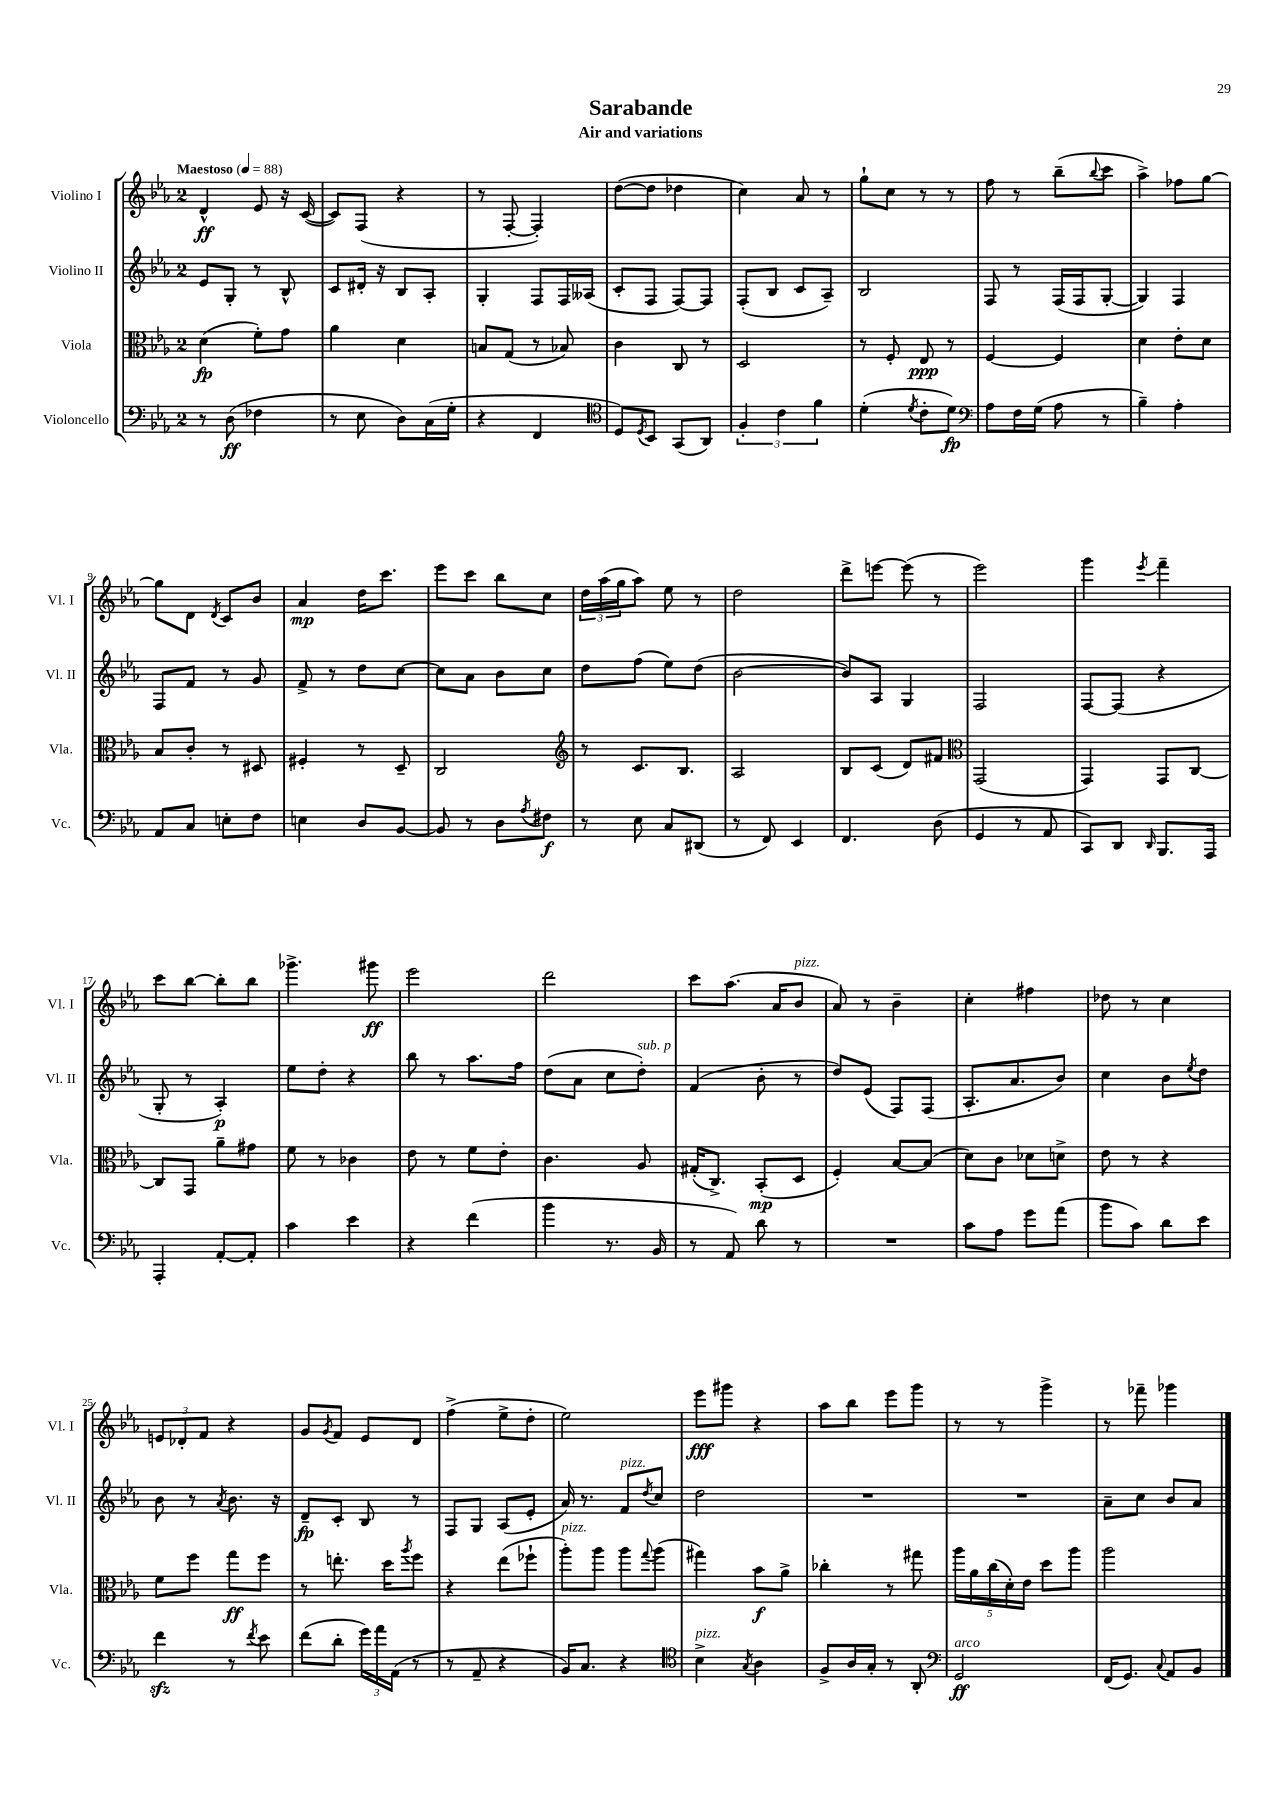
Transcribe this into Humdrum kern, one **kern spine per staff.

**kern	**kern	**kern	**kern
*staff4	*staff3	*staff2	*staff1
*clefF4	*clefC3	*clefG2	*clefG2
*k[b-e-a-]	*k[b-e-a-]	*k[b-e-a-]	*k[b-e-a-]
*M2/4	*M2/4	*M2/4	*M2/4
*MM88	*MM88	*MM88	*MM88
8r	(4d\	8e-/L	4d^^/
(8D\	.	8G'/J	.
4F-\	8f'\L)	8r	8e-/
.	8g\J	8B-^^/	16r
.	.	.	([16c/
=	=	=	=
8r	4a-\	8c/L	8c/]L)
8E-\	.	16d#'/Jk	(8F/J
.	.	16r	.
8D\L)	4d\	8B-/L	4r
(16C\L	.	8A-'/J	.
16G'\JJ	.	.	.
=	=	=	=
4r	8B/L	4G'/	8r
.	(8G/J	.	[8F'/
4FF/	8r	8F/L	4F'/])
.	8B-/)	16F/L	.
.	.	(16A--/JJ	.
=	=	=	=
*clefC4	*	*	*
8D/L)	4c\	8c'/L	([8dd\L
8qD/	.	.	.
8BB-/J	.	8F/J	8dd\]J
(8GG/L	8C/	[8F/L)	4dd-\
8AA-/J)	8r	8F/]J	.
=	=	=	=
6F'/	2D/	(8F'/L	4cc\)
.	.	8B-/J	.
6c\	.	.	.
.	.	8c/L	8a-/
6f\	.	.	.
.	.	8A-~/J)	8r
=	=	=	=
(4d'\	8r	2B-/	8gg`\L
.	8F'/	.	8cc\J
8qd/	.	.	.
8c'\L	8E-/	.	8r
8d\J)	8r	.	8r
=	=	=	=
*clefF4	*	*	*
8A-\L	[4F/	8F/	8ff\
16F\L	.	8r	8r
(16G\JJ	.	.	.
8A-\	4F/]	(16F/LL	(8bb-~\L
.	.	16F/J	.
.	.	.	8qqbb-/
8r	.	[8G'/J	8ccc\J
=	=	=	=
4B-~\)	4d\	4G/])	4aa-^\)
4A-'\	8e-'\L	4F/	8ff-\L
.	8d\J	.	[8gg\J
=	=	=	=
8AA-/L	8B-/L	8F/L	8gg\]L
8C/J	8c'/J	8f/J	8d\J
.	.	.	8qd/
8E'\L	8r	8r	8c/L
8F\J	8D#/	8g/	8b-/J
=	=	=	=
4E\	4F#'/	8f^/	4a-/
.	.	8r	.
8D/L	8r	8dd\L	16dd\LK
.	.	.	8.ccc\J
[8BB-/J	8D~/	[8cc\J	.
=	=	=	=
8BB-/]	2C/	8cc\]L	8eee-\L
8r	.	8a-\J	8ccc\J
8D\L	.	8b-\L	8bb-\L
8qA-/	.	.	.
8F#\J	.	8cc\J	8cc\J
=	=	=	=
*	*clefG2	*	*
8r	8r	8dd\L	24dd\LL
.	.	.	(24aa-\
.	.	.	24gg\J
8E-\	8.c/L	(8ff\J	8aa-\J)
8C/L	.	8ee-\L)	8ee-\
.	8.B-/J	.	.
(8DD#/J	.	(8dd\J	8r
=	=	=	=
8r	2A-/	[2b-\	2dd\
8FF/)	.	.	.
4EE-/	.	.	.
=	=	=	=
4.FF/	8B-/L	8b-/]L)	8ddd^\L
.	(8c/J	8A-/J	[8eee\J
.	8d/L)	4G/	(8eee\]
(8D\	8f#/J	.	8r
=	=	=	=
*	*clefC3	*	*
4GG/	(2GG/	2F/	2eee-\)
8r	.	.	.
8AA-/	.	.	.
=	=	=	=
8CC/L)	4GG/)	[8F/L	4ggg\
8DD/J	.	(8F/]J	.
16qqDD/	.	.	8qeee-/
8.BBB-/L	8GG/L	4r	4fff~\
.	[8C/J	.	.
16AAA-/Jk	.	.	.
=	=	=	=
4AAA-'/	8C/]L	8G'/	8ccc\L
.	8GG/J	8r	[8bb-\J
[8AA-'/L	8a-~\L	4A-'/)	8bb-'\]L
8AA-'/]J	8g#\J	.	8bb-\J
=	=	=	=
4c\	8f\	8ee-\L	4.ggg-^\
.	8r	8dd'\J	.
4e-\	4c-\	4r	.
.	.	.	8ggg#\
=	=	=	=
4r	8e-\	8bb-\	2eee-\
.	8r	8r	.
(4f\	8f\L	8.aa-\L	.
.	8e-'\J	.	.
.	.	16ff\Jk	.
=	=	=	=
4b-\	4.c\	(8dd\L	2ddd\
.	.	8a-\J	.
8.r	.	8cc\L	.
.	8A-/	8dd'\J)	.
16BB-/	.	.	.
=	=	=	=
8r	(16G#'/LK	(4f/	8ccc\L
.	8.C^/J)	.	.
8AA-/)	.	.	(8.aa-\J
8d\	(8BB-'/L	8b-'\	.
.	.	.	16a-/LK
8r	8D/J	8r	8b-/J
=	=	=	=
2r	4F'/)	8dd/L)	8a-/)
.	.	(8e-/J	8r
.	[8B-/L	8F/L)	4b-~\
.	(8B-/]J	(8F/J	.
=	=	=	=
8c\L	8d\L)	8.A-'/L	4cc'\
8A-\J	8c\J	.	.
.	.	8.a-/	.
8g\L	8d-\L	.	4ff#\
(8a-\J	8d^\J	8b-/J)	.
=	=	=	=
8b-\L	8e-\	4cc\	8dd-\
8c\J)	8r	.	8r
8d\L	4r	8b-\L	4cc\
.	.	8qee-/	.
8e-\J	.	8dd\J	.
=	=	=	=
4f\	8f\L	8b-\	12e/L
.	.	.	12d-'/
.	8ff\J	8r	.
.	.	.	12f/J
.	.	8qa-/	.
8r	8gg\L	8.b-\	4r
8qf/	.	.	.
8e-\	8ff\J	.	.
.	.	16r	.
=	=	=	=
(8f\L	8r	8d~/L	8g/L
.	.	.	8qg/
8d'\J	8.ee'\	8c'/J	8f/J
24g\LL)	.	8B-/	8e-/L
24a-\	.	.	.
.	16dd\LK	.	.
(24AA-\JJ	.	.	.
.	8qaa-/	.	.
8r	8ff\J	8r	8d/J
=	=	=	=
8r	4r	8F/L	(4ff^\
8AA-~/	.	8G/J	.
4r	(8ee-\L	(8A-/L	8ee-^\L
.	8ff-`\J	8e-'/J	8dd'\J
=	=	=	=
16BB-/LK)	8aa-'\L)	16a-/)	2ee-\)
8.C/J	.	8.r	.
.	8aa-\J	.	.
4r	8aa-\L	8f/L	.
.	8qqgg/	8qdd/	.
.	(8aa-\J	8cc/J	.
=	=	=	=
*clefC4	*	*	*
4B-^\	4gg#\)	2dd\	8eee-\L
.	.	.	8ggg#\J
8qG/	.	.	.
4A-\	8b-\L	.	4r
.	8a-^\J	.	.
=	=	=	=
8F^/L	4cc-'\	2r	8aa-\L
16A-/L	.	.	8bb-\J
16G'/JJ	.	.	.
8r	8r	.	8eee-\L
8AA-'/	8gg#\	.	8ggg\J
=	=	=	=
*clefF4	*	*	*
2GG/	20aa-\LL	2r	8r
.	20a-\	.	.
.	(20cc\	.	.
.	.	.	8r
.	20d'\)	.	.
.	20e-\JJ	.	.
.	8dd\L	.	4ggg^\
.	8aa-\J	.	.
=	=	=	=
(16FF/LK	2aa-\	8a-~\L	8r
8.GG/J)	.	.	.
.	.	8cc\J	8fff-~\
8qqC/	.	.	.
8AA-/L	.	8b-/L	4ggg-\
8BB-/J	.	8a-/J	.
==	==	==	==
*-	*-	*-	*-
